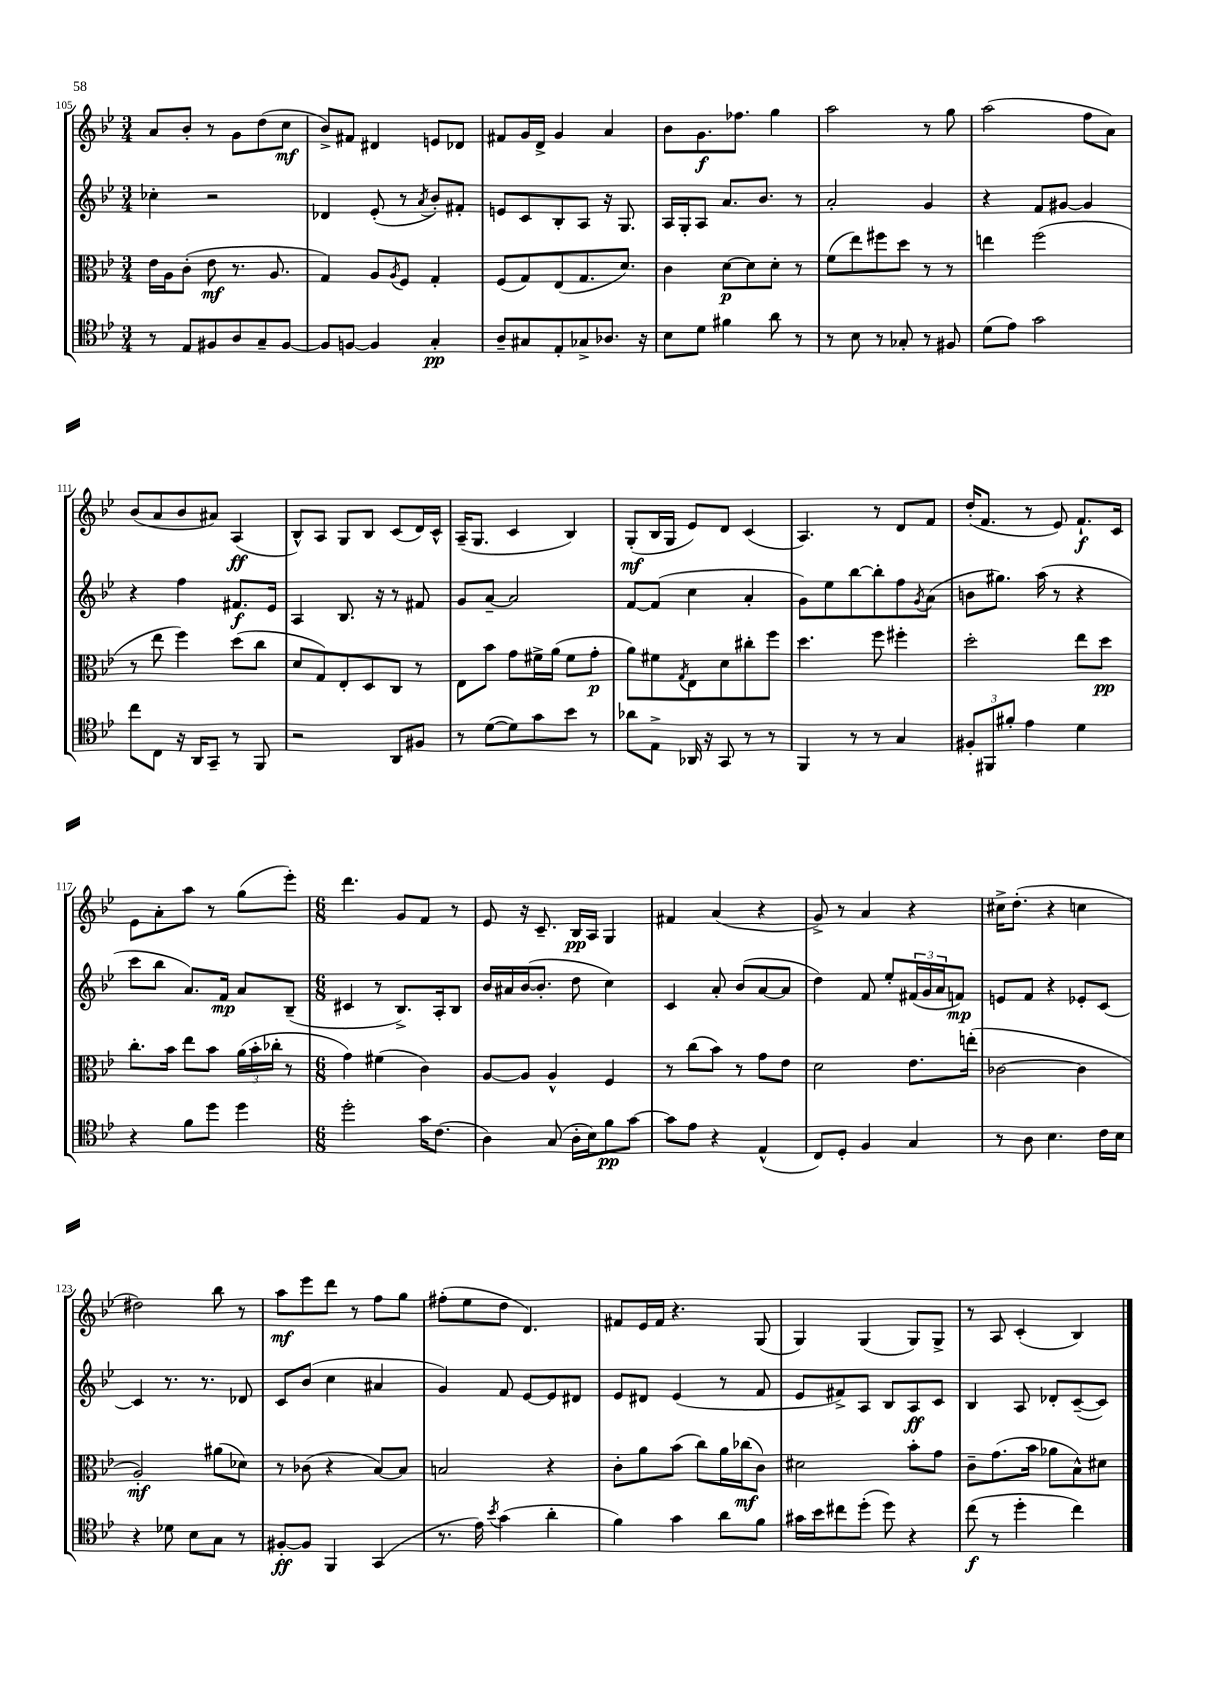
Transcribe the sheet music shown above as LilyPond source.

<<
\new StaffGroup <<
\new Staff = "s0" {
    \clef treble \key bes \major \numericTimeSignature \time 3/4
    a'8 bes'8-. r8 g'8 d''8( c''8\mf |
    bes'8->) fis'8 dis'4 e'8 des'8 |
    fis'8 g'16 d'16-> g'4 a'4 |
    bes'8 g'8.\f fes''8. g''4 |
    a''2 r8 g''8 |
    a''2( f''8 a'8) |
    bes'8( a'8 bes'8 ais'8) a4\ff( |
    bes8-^) a8 g8 bes8 c'8( d'16) c'16-^ |
    a16--( g8. c'4 bes4) |
    g8-.\mf( bes16 g16 ees'8) d'8 c'4( |
    a4.) r8 d'8 f'8 |
    d''16-.( f'8. r8 ees'8) f'8.-!\f c'16 |
    ees'8 a'8-. a''8 r8 g''8( ees'''8-.) |
    \numericTimeSignature \time 6/8 d'''4. g'8 f'8 r8 |
    ees'8 r16 c'8.-- bes16\pp a16 g4 |
    fis'4 a'4( r4 |
    g'8->) r8 a'4 r4 |
    cis''16-> d''8.-.( r4 c''4 |
    dis''2) bes''8 r8 |
    a''8\mf ees'''8 d'''8 r8 f''8 g''8 |
    fis''8-.( ees''8 d''8 d'4.) |
    fis'8 ees'16 fis'16 r4. g8( |
    g4) g4( g8) g8-> |
    r8 a8 c'4-.( bes4) \bar "|." |
}
\new Staff = "s1" {
    \clef treble \key bes \major \numericTimeSignature \time 3/4
    ces''4-. r2 |
    des'4 ees'8-.( r8 \acciaccatura { a'8 } bes'8-.) fis'8-. |
    e'8 c'8 bes8-. a8 r16 g8. |
    a16 g16-. a8 a'8. bes'8. r8 |
    a'2-. g'4 |
    r4 f'8 gis'8~ gis'4 |
    r4 f''4 fis'8.\f ees'16 |
    a4 bes8. r16 r8 fis'8 |
    g'8 a'8~-- a'2 |
    f'8~ f'8( c''4 a'4-. |
    g'8) ees''8 bes''8~ bes''8-. f''8 \acciaccatura { g'8 } a'8( |
    b'8 gis''8.) a''16( r8 r4 |
    c'''8 bes''8 a'8.) f'16\mp a'8 bes8--( |
    \numericTimeSignature \time 6/8 cis'4 r8 bes8.->) a16-. bes8 |
    bes'16 ais'16 bes'16~( bes'8.-. d''8 c''4) |
    c'4 a'8-. bes'8( a'8~ a'8 |
    d''4) f'8 ees''8-. \tuplet 3/2 { fis'16( g'16 a'16 } f'8\mp) |
    e'8 f'8 r4 ees'8-. c'8~ |
    c'4 r8. r8. des'8 |
    c'8 bes'8( c''4 ais'4 |
    g'4) f'8 ees'8~ ees'8 dis'8 |
    ees'8 dis'8 ees'4( r8 f'8 |
    ees'8 fis'8->) a8 bes8 a8\ff c'8 |
    bes4 a8 des'8-. c'8~--( c'8) \bar "|." |
}
\new Staff = "s2" {
    \clef alto \key bes \major \numericTimeSignature \time 3/4
    ees'16 a16 c'8-.( ees'8\mf r8. a8. |
    g4) a8 \acciaccatura { a8 } f8 g4-. |
    f8( g8) ees8( g8. d'8.) |
    c'4 d'8~\p d'8 d'8-. r8 |
    f'8( ees''8) fis''8 d''8 r8 r8 |
    e''4 f''2( |
    r8 ees''8 f''4) d''8( c''8 |
    d'8 g8) ees8-. d8 c8 r8 |
    ees8 bes'8 g'8 fis'16-> a'16( fis'8 g'8-.\p |
    a'8) fis'8 \acciaccatura { g8 } ees8 d'8 cis''8-. f''8 |
    d''4. f''8 fis''4-. |
    d''2-. ees''8 d''8\pp |
    c''8.-. bes'16 ees''8 bes'8 \tuplet 3/2 { a'16( bes'16-. ces''16-. } r8 |
    \numericTimeSignature \time 6/8 g'4) fis'4( c'4) |
    a8~ a8 a4-^ f4 |
    r8 c''8( bes'8) r8 g'8 ees'8 |
    d'2 ees'8. e''16-.( |
    ces'2~ ces'4 |
    a2-.\mf) ais'8( des'8) |
    r8 ces'8( r4 bes8~) bes8 |
    b2 r4 |
    c'8-. a'8 bes'8( c''8) a'16 ces''16\mf( c'8) |
    dis'2 bes'8-. g'8 |
    c'8-- g'8.( bes'16 aes'8 bes8-^) dis'8 \bar "|." |
}
\new Staff = "s3" {
    \clef tenor \key bes \major \numericTimeSignature \time 3/4
    r8 ees8 fis8 a8 g8-- fis8~ |
    fis8 f8~ f4 g4-.\pp |
    a8-- gis8 ees8-. ges8-> aes8. r16 |
    bes8 d'8 fis'4 a'8 r8 |
    r8 bes8 r8 ges8-. r8 fis8 |
    d'8( ees'8) g'2 |
    c''8 c8 r16 a,16 g,8-- r8 f,8 |
    r2 a,8 fis8 |
    r8 d'8~( d'8) g'8 bes'8 r8 |
    aes'8 ees8-> aes,16 r16 g,8 r8 r8 |
    f,4 r8 r8 g4 |
    \tuplet 3/2 { fis8-. fis,8 fis'8-. } ees'4 d'4 |
    r4 f'8 d''8 d''4 |
    \numericTimeSignature \time 6/8 d''2-. g'16 c'8.( |
    a4) g8( a16-. bes16) f'8\pp g'8~ |
    g'8 ees'8 r4 ees4-^( |
    c8) d8-. f4 g4 |
    r8 a8 bes4. c'16 bes16 |
    r4 des'8 bes8 g8 r8 |
    fis8~-.\ff fis8 f,4 g,4( |
    r8. ees'16) \acciaccatura { bes'8 } g'4( a'4-. |
    f'4) g'4 a'8 f'8 |
    gis'16 bes'16 cis''8 d''8-.( d''8) r4 |
    c''8\f( r8 d''4-. c''4) \bar "|." |
}
>>
>>
\layout { \context { \Score currentBarNumber = #105 } }
